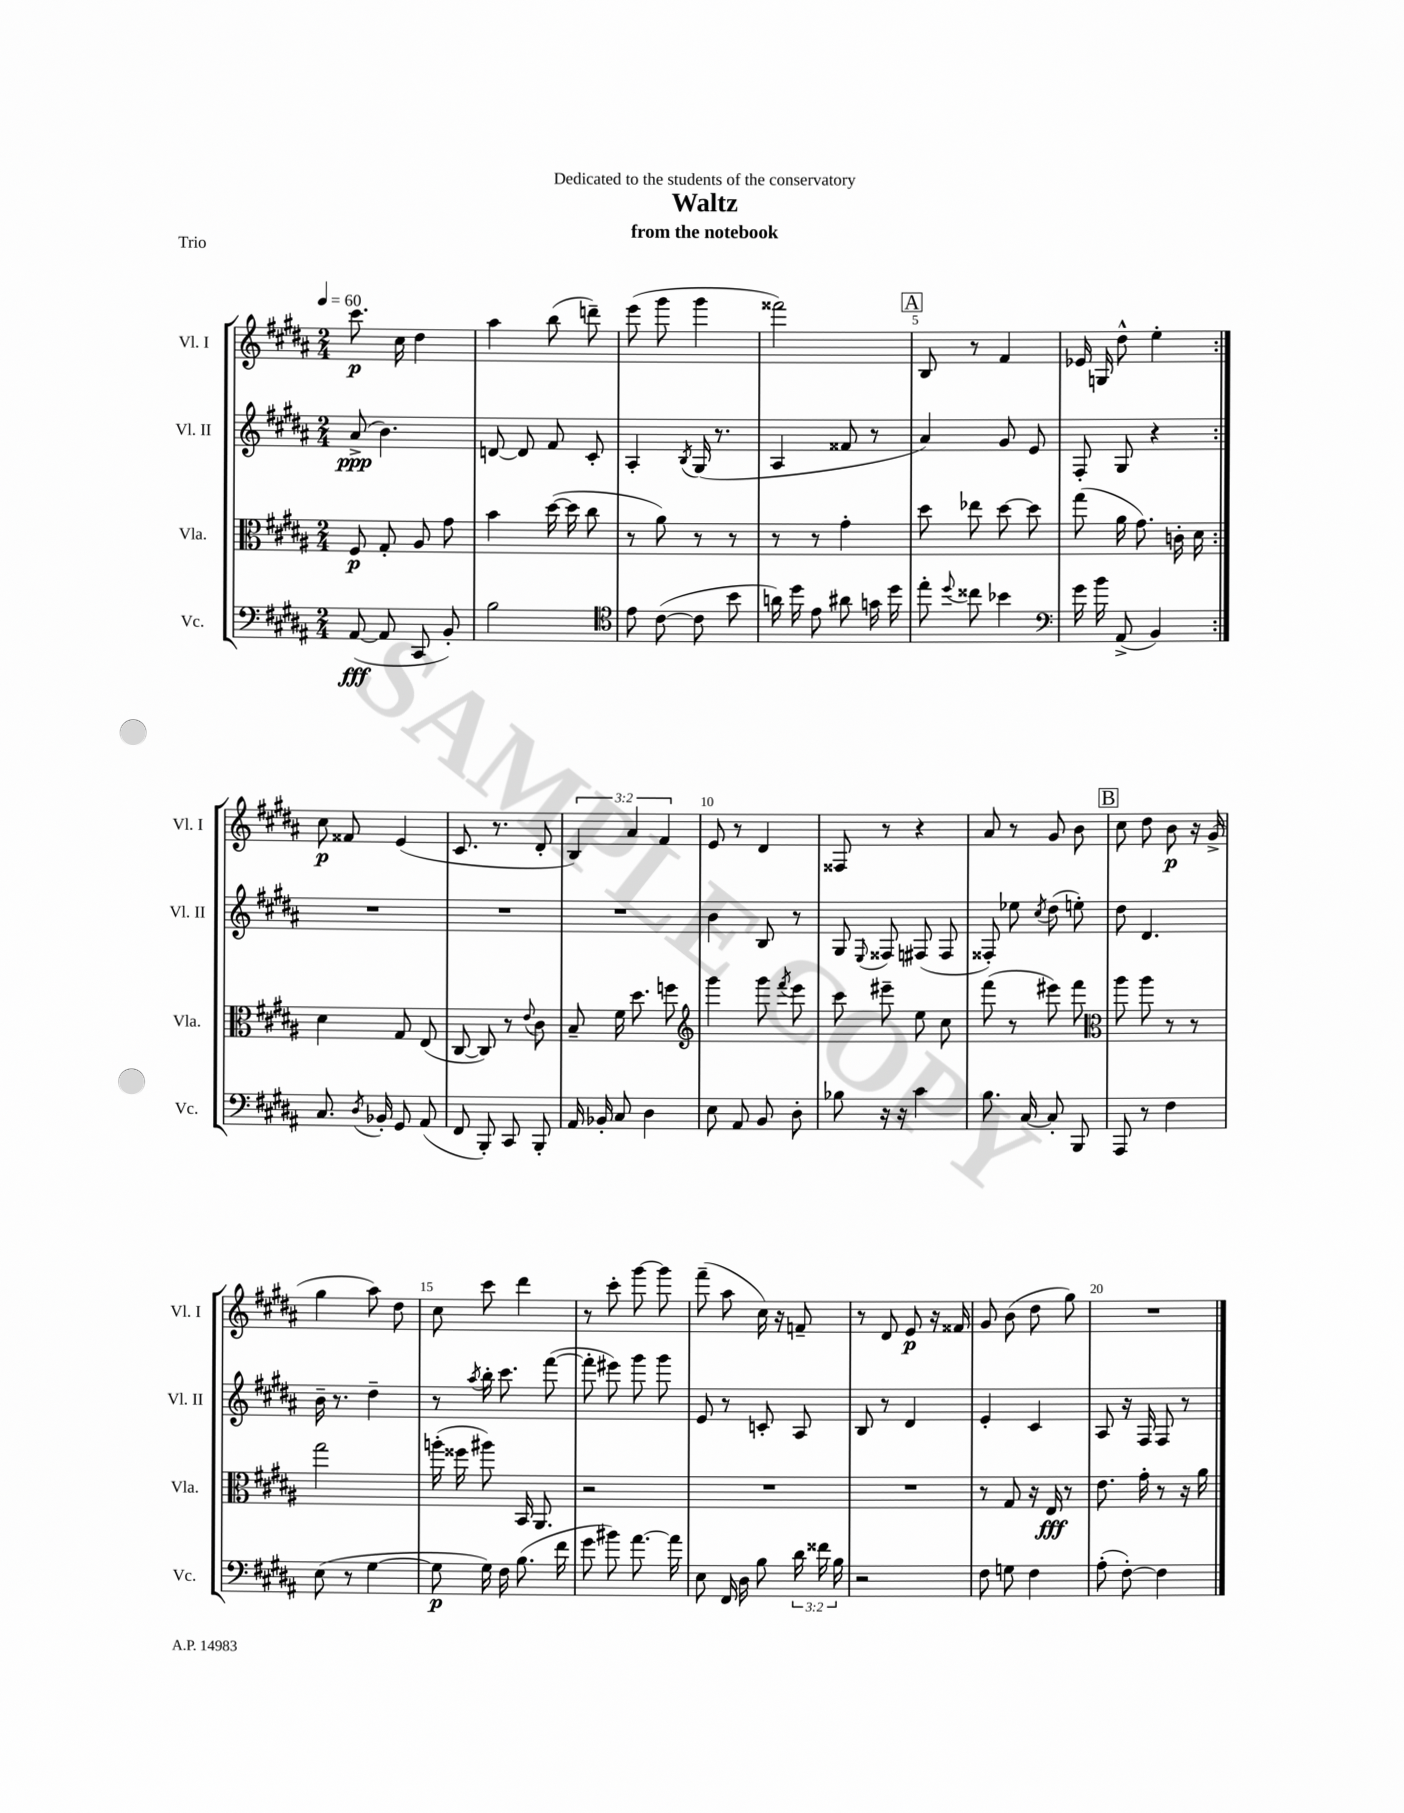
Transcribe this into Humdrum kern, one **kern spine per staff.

**kern	**kern	**kern	**kern
*staff4	*staff3	*staff2	*staff1
*clefF4	*clefC3	*clefG2	*clefG2
*k[f#c#g#d#a#]	*k[f#c#g#d#a#]	*k[f#c#g#d#a#]	*k[f#c#g#d#a#]
*M2/4	*M2/4	*M2/4	*M2/4
*MM60	*MM60	*MM60	*MM60
([8AA#	8F#	(8a#^	8.ccc#
8AA#]	8G#'	4.b)	.
.	.	.	16cc#
8CC#	8A#	.	4dd#
8BB')	8g#	.	.
=	=	=	=
2B	4b	[8d	4aa#
.	.	8d]	.
.	([16dd#	8f#	(8bb
.	16dd#]	.	.
.	8cc#	8c#'	8ddd~)
=	=	=	=
*clefC4	*	*	*
8e	8r	4A#'	(8eee
([8c#	8a#)	.	8ggg#
.	.	8qB	.
8c#]	8r	(16G#	4ggg#
.	.	8.r	.
8b	8r	.	.
=	=	=	=
16a)	8r	4A#	2fff##)
16dd#	.	.	.
8e	8r	.	.
8a#	4g#'	8f##	.
16g	.	8r	.
16dd#	.	.	.
=	=	=	=
8ee'	8dd#	4a#)	8B
8qqdd#	.	.	.
8cc##	8ee-	.	8r
4b-	[8dd#	8g#	4f#
.	8dd#]	8e	.
=	=	=	=
*clefF4	*	*	*
16g#	(8gg#	8F#'	16e-
16b	.	.	16G
(8AA#^	16a#	8G#	8dd#^^
.	8.g#)	.	.
4BB)	.	4r	4ee'
.	16c'	.	.
.	16d#	.	.
=:|!	=:|!	=:|!	=:|!
8.C#	4d#	2r	8cc#
.	.	.	8f##
8qD#	.	.	.
16BB-'	.	.	.
8GG#	8G#	.	(4e
(8AA#	(8E	.	.
=	=	=	=
8FF#	[8C#	2r	8.c#
8BBB')	8C#])	.	.
.	.	.	8.r
8CC#	8r	.	.
.	8qqe	.	.
8BBB'	8c#	.	8d#'
=	=	=	=
16AA#	8B~	2r	6B)
16BB-'	.	.	.
8C#	16f#	.	.
.	.	.	6a#
.	8.dd#	.	.
4D#	.	.	.
.	.	.	6f#
.	8ff	.	.
=	=	=	=
*	*clefG2	*	*
8E	4ggg#	4b	8e
8AA#	.	.	8r
8BB	8ggg#	8B	4d#
.	8qfff#	.	.
8D#'	8eee	8r	.
=	=	=	=
8B-	8ccc#	8G#	8F##
.	.	8qqE	.
16r	8eee#~	8F##	8r
16r	.	.	.
4c#	8ee	(8F#	4r
.	8cc#	8F#	.
=	=	=	=
8.B	(8fff#	8F##')	8a#
.	8r	8ee-	8r
[16C#	.	.	.
.	.	8qcc#	.
8C#']	8eee#)	(8dd#	8g#
8BBB	8fff#	8ee')	8b
=	=	=	=
*	*clefC3	*	*
8AAA#	8aa#	8dd#	8cc#
8r	8aa#	4.d#	8dd#
4F#	8r	.	8b
.	8r	.	16r
.	.	.	(16g#^
=	=	=	=
(8E	2gg#	16b~	4gg#
.	.	8.r	.
8r	.	.	.
[4G#	.	4dd#~	8aa#)
.	.	.	8dd#
=	=	=	=
8G#]	(16aa'	8r	8cc#
.	16ff##	.	.
.	.	8qaa#	.
16G#)	8aa#)	16bb'	8ccc#
16F#	.	8.ccc#	.
(8.B	16BB	.	4ddd#
.	8.AA#	.	.
.	.	([8fff#	.
16f#	.	.	.
=	=	=	=
8g#	2r	8fff#']	8r
8b#)	.	8eee#)	8ccc#'
[8.a#	.	8ggg#	[8ggg#
.	.	8ggg#	8ggg#]
16a#]	.	.	.
=	=	=	=
8E	2r	8e	(8fff#~
16FF#	.	8r	8aa#
16D#	.	.	.
8B	.	8c'	16cc#)
.	.	.	16r
24d#	.	8A#	8f~
24f##	.	.	.
24B	.	.	.
=	=	=	=
2r	2r	8B	8r
.	.	8r	8d#
.	.	4d#	8e
.	.	.	16r
.	.	.	16f##
=	=	=	=
8F#	8r	4e'	8g#
8G	8G#	.	(8b
4F#	16r	4c#	8dd#
.	16E	.	.
.	8r	.	8gg#)
=	=	=	=
(8A#'	8.e	8A#	2r
[8F#')	.	16r	.
.	16g#'	16F#	.
4F#]	8r	8F#	.
.	16r	8r	.
.	16a#	.	.
==	==	==	==
*-	*-	*-	*-
